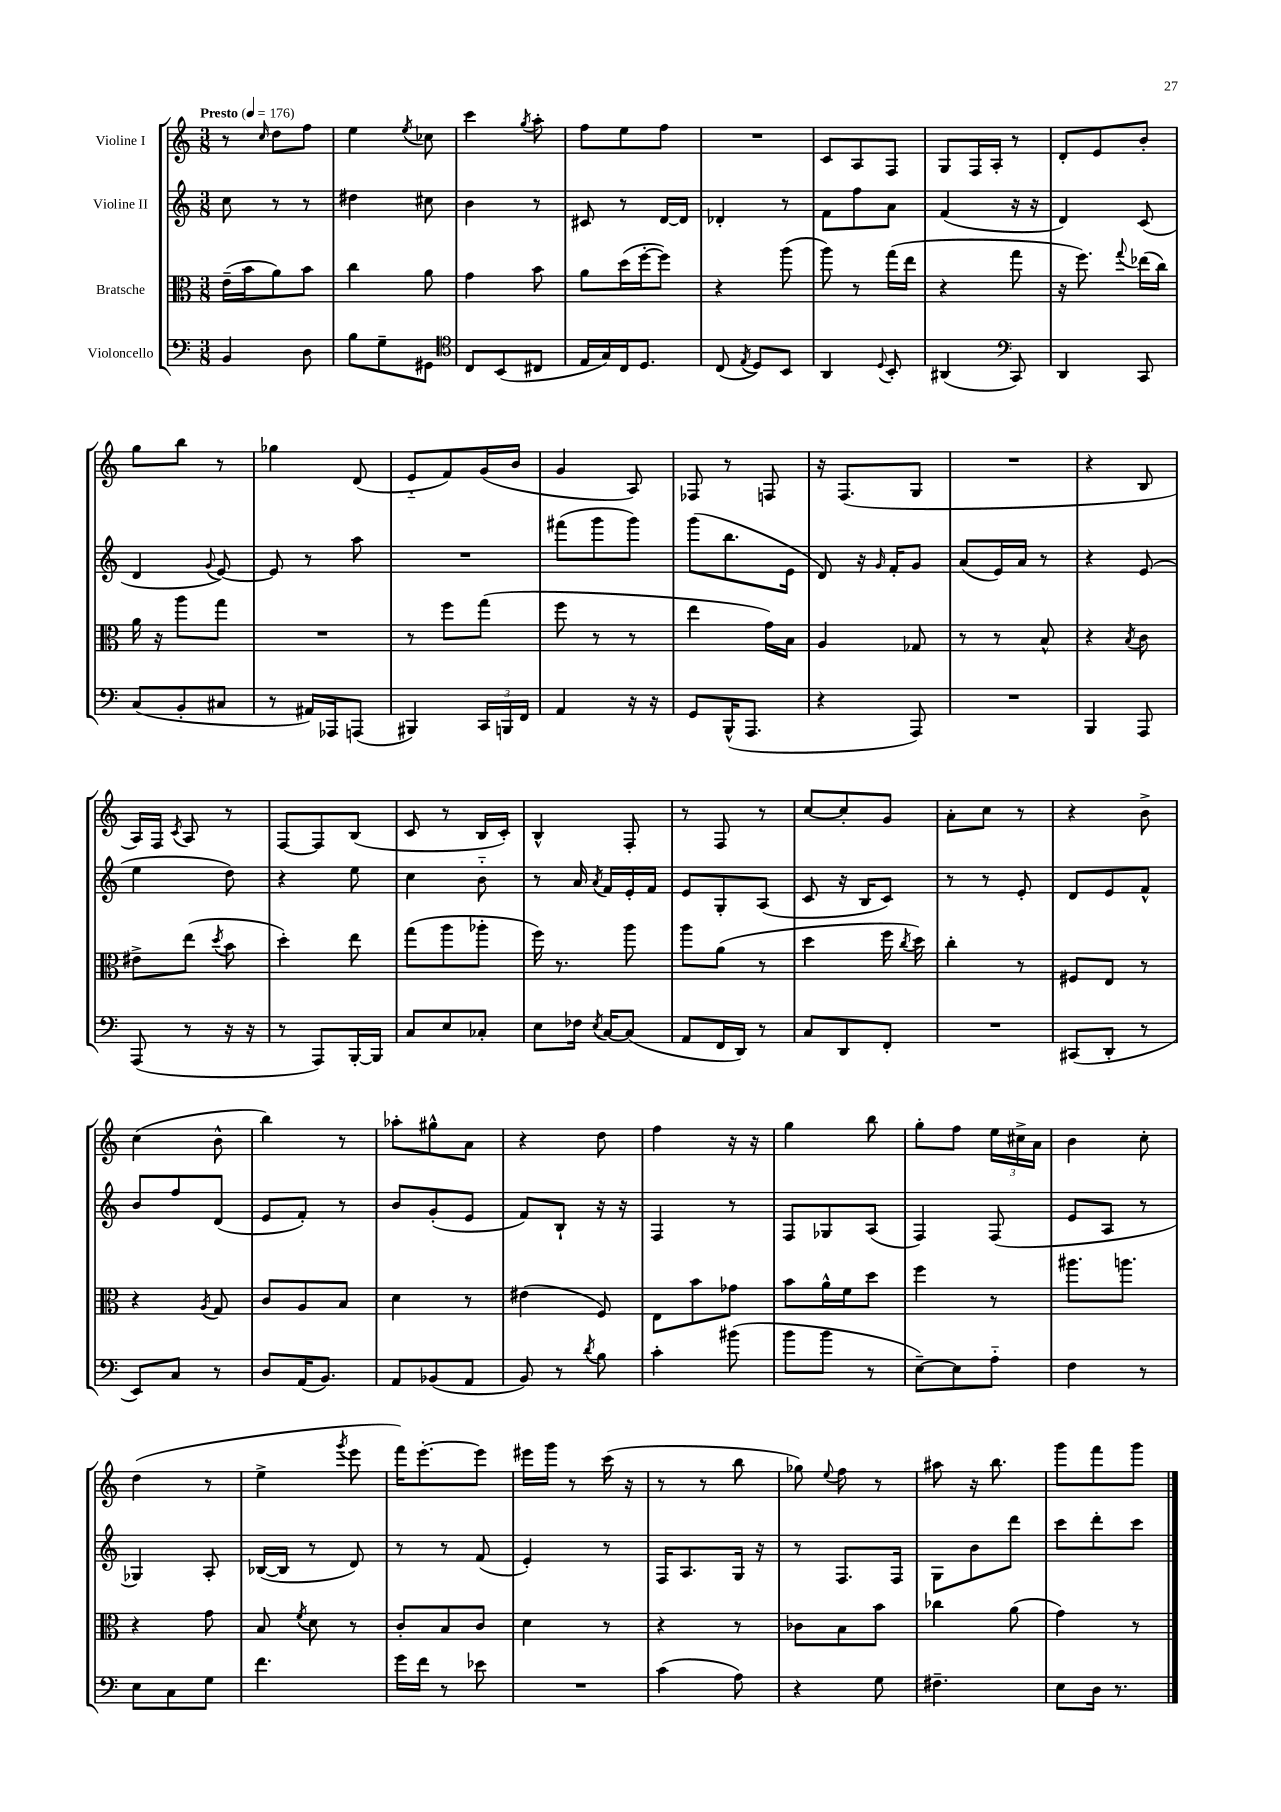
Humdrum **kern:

**kern	**kern	**kern	**kern
*staff4	*staff3	*staff2	*staff1
*clefF4	*clefC3	*clefG2	*clefG2
*k[]	*k[]	*k[]	*k[]
*M3/8	*M3/8	*M3/8	*M3/8
*MM176	*MM176	*MM176	*MM176
4BB	(16e~	8cc	8r
.	16b	.	.
.	.	.	16qqcc
.	8a)	8r	8dd
8D	8b	8r	8ff
=	=	=	=
8B	4cc	4dd#	4ee
8G~	.	.	.
.	.	.	8qee
8GG#	8a	8cc#	8cc-
=	=	=	=
*clefC4	*	*	*
8C	4g	4b	4ccc
(8BB	.	.	.
.	.	.	8qgg
8C#	8b	8r	8aa'
=	=	=	=
16E	8a	8c#	8ff
16G)	.	.	.
16C	(16dd	8r	8ee
8.D	[16ff'	.	.
.	8ff])	[16d	8ff
.	.	16d]	.
=	=	=	=
(8C	4r	4d-'	4.r
8qE	.	.	.
8D)	.	.	.
8BB	(8aa	8r	.
=	=	=	=
4AA	8aa)	8f	8c
.	8r	8ff	8A
8qqD	.	.	.
8BB'	(16gg	8a	8F
.	16ee	.	.
=	=	=	=
(4AA#	4r	(4f	8G
.	.	.	16F
.	.	.	16A'
*clefF4	*	*	*
8CC)	8gg	16r	8r
.	.	16r	.
=	=	=	=
4DD	16r	4d)	8d'
.	8.ff)	.	.
.	.	.	8e
.	8qqgg	.	.
8CC	(16ee-	(8c	8b'
.	16cc)	.	.
=	=	=	=
(8C	16a	4d	8gg
.	16r	.	.
8BB'	8aa	.	8bb
.	.	8qqg	.
8C#	8gg	[8e)	8r
=	=	=	=
8r	4.r	8e]	4gg-
16AA#)	.	8r	.
16AAA-	.	.	.
(8AAA	.	8aa	(8d
=	=	=	=
4BBB#)	8r	4.r	8e'~
.	8ff	.	8f)
24CC	(8gg	.	(16g
24BBB	.	.	.
.	.	.	16b
24FF	.	.	.
=	=	=	=
4AA	8ff	(8fff#	4g
.	8r	8ggg	.
16r	8r	8ggg)	8A)
16r	.	.	.
=	=	=	=
8GG	4ee	(8ggg	8F-
(16BBB^^	.	8.bb	8r
8.AAA	.	.	.
.	16g)	.	8F
.	16B	16e	.
=	=	=	=
4r	4A	8d)	16r
.	.	.	(8.F
.	.	16r	.
.	.	16qqg	.
.	.	16f'	.
8AAA)	8G-	8g	8G
=	=	=	=
4.r	8r	(8a	4.r
.	8r	16e)	.
.	.	16a	.
.	8B^^	8r	.
=	=	=	=
4BBB	4r	4r	4r
.	8qB	.	.
8AAA	8c	(8e	8B
=	=	=	=
(8AAA	8e#^	4ee	16A)
.	.	.	16F
.	.	.	8qc
8r	(8ee	.	8A
.	8qdd	.	.
16r	8b	8dd)	8r
16r	.	.	.
=	=	=	=
8r	4dd')	4r	[8F
8AAA)	.	.	8F]
[16BBB'	8ee	8ee	(8B
16BBB]	.	.	.
=	=	=	=
8C	(8gg	4cc	8c
8E	8aa	.	8r
8C-'	8aa-'	8b'~	16B
.	.	.	16c')
=	=	=	=
8E	16ff)	8r	4B^^
.	8.r	.	.
16F-	.	16a	.
8qE	.	8qa	.
[16C	.	16f	.
(8C]	8aa	16e'	8F'
.	.	16f	.
=	=	=	=
8AA	8aa	8e	8r
16FF	(8a	8G'	8F
16DD)	.	.	.
8r	8r	(8A	8r
=	=	=	=
8C	4dd	8c	[8cc
8DD	.	16r	8cc']
.	.	16B	.
8FF'	16ff	8c)	8g
.	8qcc	.	.
.	16dd)	.	.
=	=	=	=
4.r	4cc'	8r	8a'
.	.	8r	8cc
.	8r	8e'	8r
=	=	=	=
(8CC#	8F#	8d	4r
8DD'	8E	8e	.
8r	8r	8f^^	8b^
=	=	=	=
8EE)	4r	8b	(4cc
8C	.	8ff	.
.	8qA	.	.
8r	8G	(8d	8b^^
=	=	=	=
8D	8c	8e	4bb)
(16AA	8A	8f')	.
8.BB)	.	.	.
.	8B	8r	8r
=	=	=	=
8AA	4d	8b	8aa-'
(8BB-	.	(8g'	8gg#^^
8AA	8r	8e	8a
=	=	=	=
8BB)	(4e#	8f)	4r
8r	.	8B`	.
8qd	.	.	.
8B	8F)	16r	8dd
.	.	16r	.
=	=	=	=
4c'	8E	4F	4ff
.	8b	.	.
(8b#	8g-	8r	16r
.	.	.	16r
=	=	=	=
8b	8b	8F	4gg
8b	16a^^	8G-	.
.	16f	.	.
8r	8dd	(8A	8bb
=	=	=	=
[8E~)	4ff	4F)	8gg'
8E]	.	.	8ff
8A'~	8r	(8F	24ee
.	.	.	24cc#^
.	.	.	24a
=	=	=	=
4F	8.aa#	8e	4b
.	.	8A	.
.	8.aa	.	.
8r	.	8r	8cc'
=	=	=	=
8E	4r	4G-)	(4dd
8C	.	.	.
8G	8g	8A'	8r
=	=	=	=
4.f	8B	([16B-	4ee^
.	.	16B-]	.
.	8qf	.	.
.	8d	8r	.
.	.	.	8qggg
.	8r	8d)	8eee
=	=	=	=
16g	8c'	8r	16fff)
16f	.	.	[8.eee'
8r	8B	8r	.
8e-	8c	(8f	8eee]
=	=	=	=
4.r	4d	4e')	16eee#
.	.	.	16ggg
.	.	.	8r
.	8r	8r	(16ccc
.	.	.	16r
=	=	=	=
(4c	4r	16F	8r
.	.	8.A	.
.	.	.	8r
8A)	8r	16G	8bb
.	.	16r	.
=	=	=	=
4r	8c-	8r	8gg-)
.	.	.	8qqee
.	8B	8.F	8ff
8G	8b	.	8r
.	.	16F	.
=	=	=	=
4.F#~	4cc-	8G	8aa#
.	.	8b	16r
.	.	.	8.bb
.	(8a	8ddd	.
=	=	=	=
8E	4g)	8ccc	8ggg
16D	.	8ddd'	8fff
8.r	.	.	.
.	8r	8ccc	8ggg
==	==	==	==
*-	*-	*-	*-
